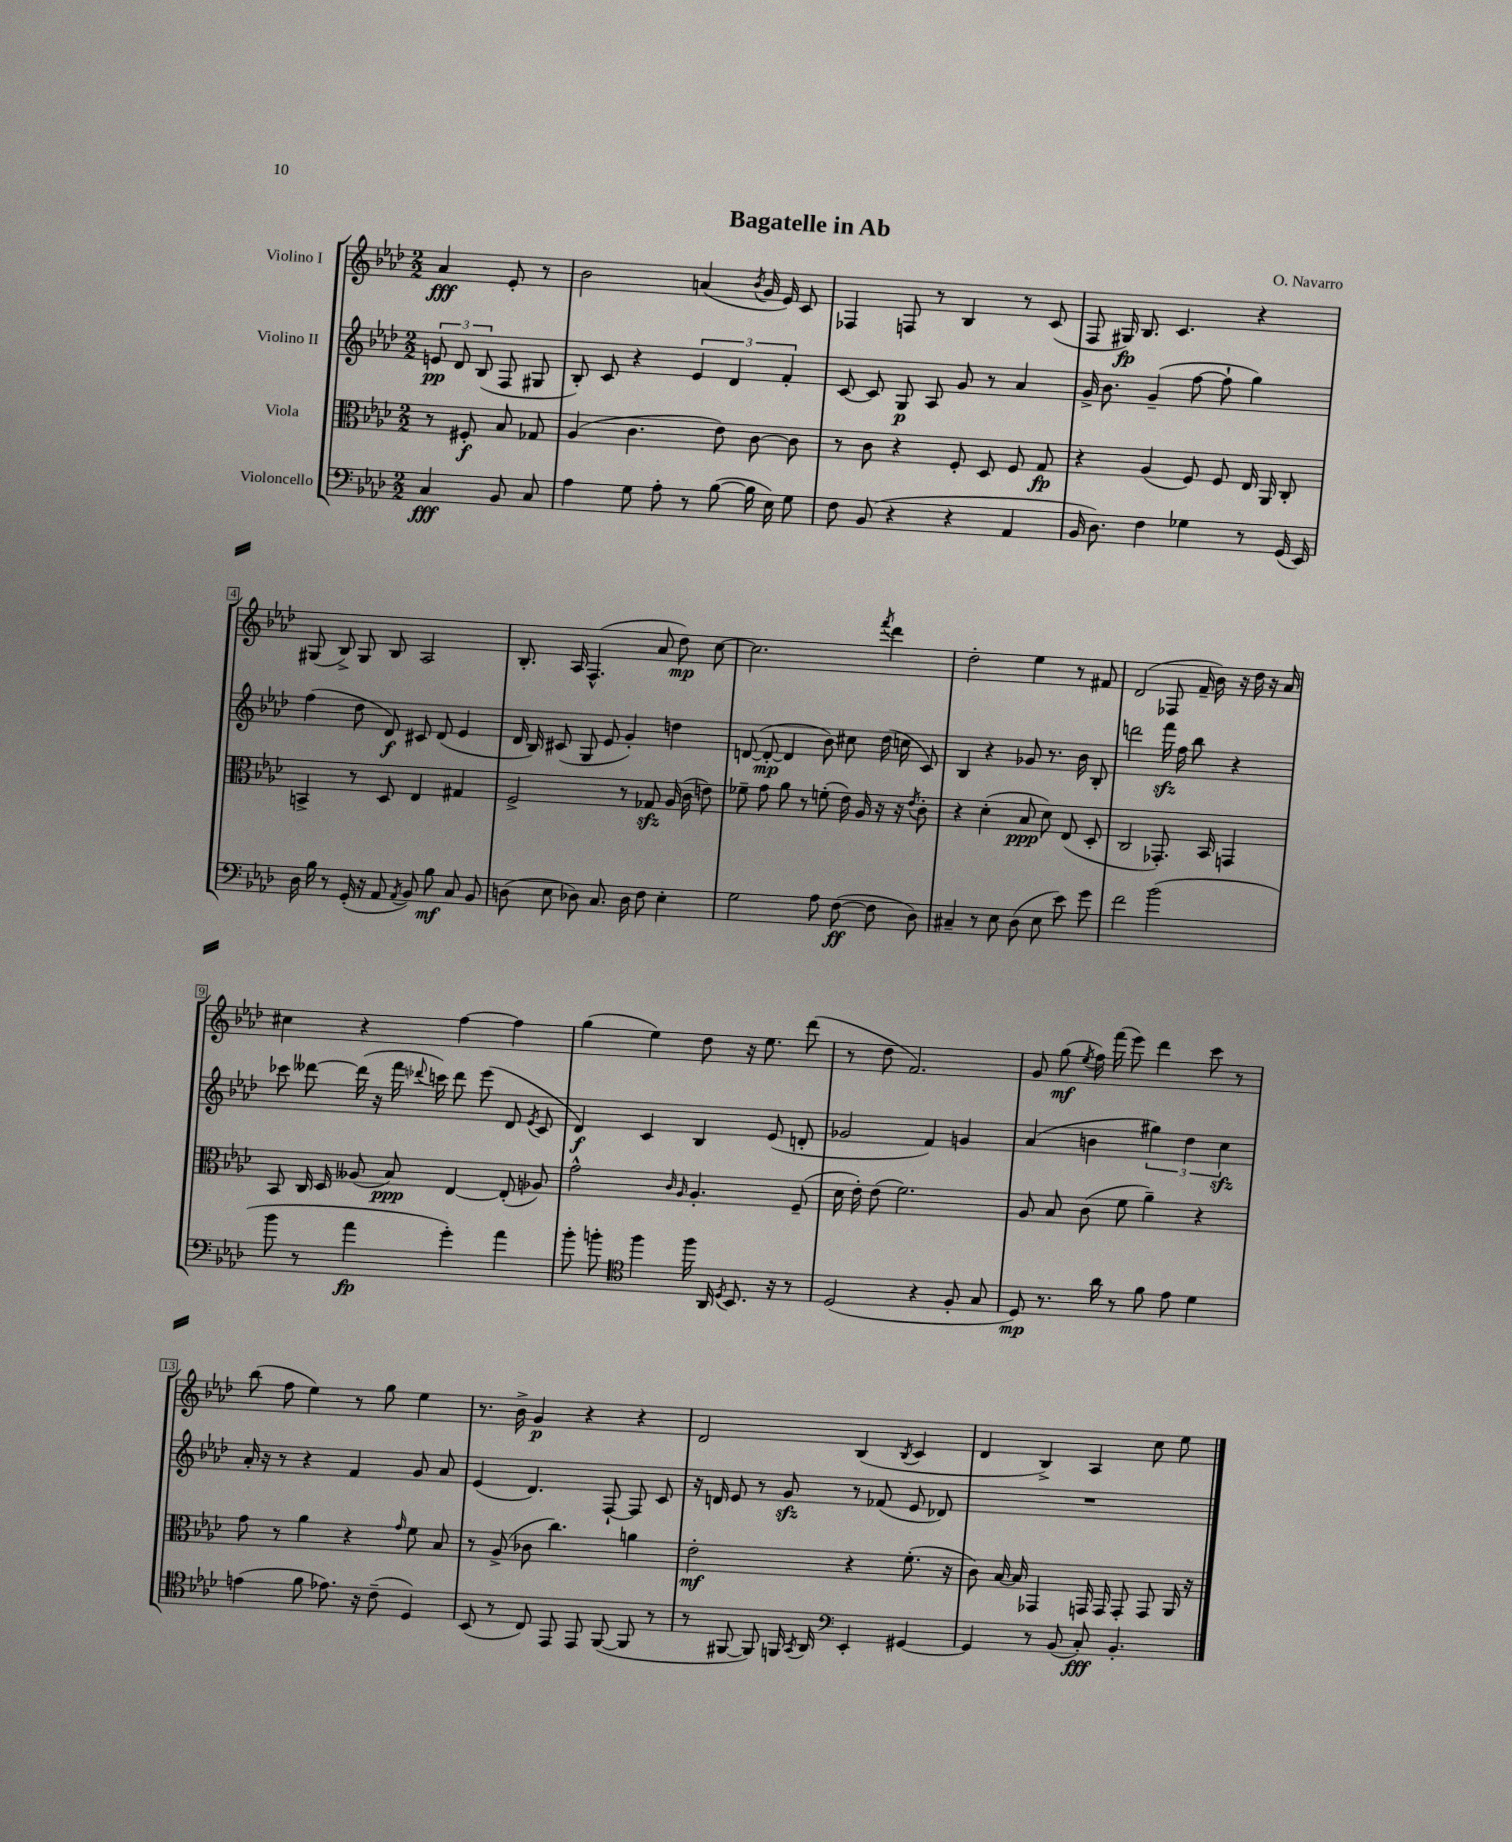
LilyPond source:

\header { title = "Bagatelle in Ab" composer = "O. Navarro" }
<<
\new StaffGroup <<
\new Staff = "s0" \with { instrumentName = "Violino I" } {
    \clef treble \key aes \major \numericTimeSignature \time 2/2 \partial 2
    \autoBeamOff aes'4\fff ees'8-. r8 |
    bes'2 a'4( \acciaccatura { bes'8 } g'16 ees'16) c'8 |
    fes4 f8 r8 bes4 r8 c'8( |
    f8 gis16\fp) bes8. c'4. r4 |
    gis8( bes8->) gis8 bes8 aes2 |
    bes8.-. aes16 f4.-^( aes'8 des''8\mp) c''8~ |
    c''2. \acciaccatura { f'''8 } des'''4 |
    des''2-. ees''4 r8 fis'8 |
    des'2( fes8 f'16-- bes'16) r16 des''16 r16 aes'16 |
    cis''4 r4 f''4~ f''4 |
    g''4( ees''4) des''8 r16 ees''8. des'''8( |
    r8 des''8 f'2.) |
    g'8 g''8\mf( \acciaccatura { ees''8 } f''16) f'''16( ees'''8) des'''4 c'''8 r8 |
    bes''8( f''8 ees''4) r8 g''8 ees''4 |
    r8. bes'16-> g'4\p r4 r4 |
    des'2 bes4( \acciaccatura { bes8 } c'4 |
    des'4 bes4->) aes4 c''8 ees''8 \bar "|." |
}
\new Staff = "s1" \with { instrumentName = "Violino II" } {
    \clef treble \key aes \major \numericTimeSignature \time 2/2 \partial 2
    \autoBeamOff \tuplet 3/2 { e'8\pp des'8 bes8( } f8 gis8 |
    bes8-.) c'8 r4 \tuplet 3/2 { ees'4 des'4 f'4-. } |
    c'8~ c'8 g8\p aes8 g'8 r8 aes'4 |
    g'16-> bes'8. g'4--( f''8~ f''8-! g''4) |
    f''4( des''8 des'8\f) cis'8 des'8( ees'4 |
    des'16 bes16) cis'8( g8 ees'8 g'4-.) d''4 |
    d'8~( d'8~-.\mp d'4 bes'8) cis''8 des''16( c''16 c'8) |
    bes4 r4 ges'8 r8. bes'16 bes8-. |
    d'''2 f'''16\sfz f''16 bes''8 r4 |
    ces'''8 deses'''8~ deses'''16( r16 f'''16 \appoggiatura { des'''8 } c'''16) des'''8 ees'''8( des'8 \acciaccatura { ees'8 } c'8 |
    des'4\f) c'4 bes4 ees'8( d'8-. |
    ges'2 f'4) g'4 |
    aes'4( b'4 \tuplet 3/2 { gis''4) des''4 c''4\sfz } |
    aes'16-. r16 r8 r4 f'4 g'8 aes'8 |
    ees'4( des'4.) f8~-! f8 c'8 |
    r16 d'16 ees'8 r8 g'8\sfz r8 fes'8( ees'8 des'8) |
    R1 \bar "|." |
}
\new Staff = "s2" \with { instrumentName = "Viola" } {
    \clef alto \key aes \major \numericTimeSignature \time 2/2 \partial 2
    \autoBeamOff r8 fis8-.\f bes8 ges8 |
    aes4( c'4. ees'8) c'8~ c'8 |
    r8 c'8 r4 f8-. des8 f8 g8\fp |
    r4 aes4( f8) f8 ees16 aes,16 c8-. |
    b,4-> r8 des8 ees4 gis4 |
    f2-> r8 ges8\sfz aes16( c'16 e'8) |
    fes'8-- g'8 aes'8 r8 f'8-.( ees'16) aes16 r16 r16 \acciaccatura { ees'8 } c'8-. |
    r4 des'4-.( bes8\ppp des'8) ees8( des8-. |
    c2 ges,8.-.) bes,16 g,4 |
    bes,8 c16 des16 aeses8( bes8\ppp) ees4~ ees8-.( aes8) |
    g'2-^ \grace { c'16 aes16 } aes4.-. f8--( |
    des'16 ees'16-.) ees'8( f'2.) |
    aes8 bes8 c'8( f'8 aes'4--) r4 |
    g'8 r8 aes'4 r4 \grace { g'16 } f'8 bes8 |
    r8 aes8->( ces'8 c''4.) a'4 |
    ees'2-.\mf r4 f'8.-.( r16 |
    c'8) bes16~ bes16 ges,4 g,16 g,16 g,8-. g,8 aes,16 r16 \bar "|." |
}
\new Staff = "s3" \with { instrumentName = "Violoncello" } {
    \clef bass \key aes \major \numericTimeSignature \time 2/2 \partial 2
    \autoBeamOff c4\fff bes,8 c8 |
    aes4 g8 aes8-. r8 bes8~( bes16 ees16) g8 |
    f8 bes,8( r4 r4 aes,4 |
    bes,16 des8.) f4 ges4 r8 g,16( ees,16) |
    des16 bes16 r8 g,16-.( r16 aes,8 \acciaccatura { aes,8 } bes,8) bes8\mf c8 bes,8 |
    d8( ees8 des8) c8. des16 f8 ees4-. |
    g2 aes8 f8~\ff( f8 des8) |
    cis4-- r8 ees8 des8( ees8 ees'8) g'8 |
    f'2 bes'2( |
    bes'8 r8 aes'4\fp g'4-.) aes'4 |
    bes'8-. b'8-. \clef tenor f''4 f''16 aes,16 \acciaccatura { des8 } bes,8. r16 r8 |
    des2( r4 f8-. g8 |
    des8\mp) r8. aes'16 r8 f'8 ees'8 des'4 |
    e'4( f'8 ees'8.) r16 c'8--( des4) |
    bes,8( r8 c8) ees,8 ees,8 f,8~( f,8 r8 |
    r8 fis,8~ fis,8) f,16 \acciaccatura { g,8 } aes,16 \clef bass ees,4-. gis,4~ |
    gis,4 r8 bes,8( c8-.\fff) bes,4.-. \bar "|." |
}
>>
>>
\layout { \context { \Score \override BarNumber.stencil = #(make-stencil-boxer 0.1 0.3 ly:text-interface::print) } }
